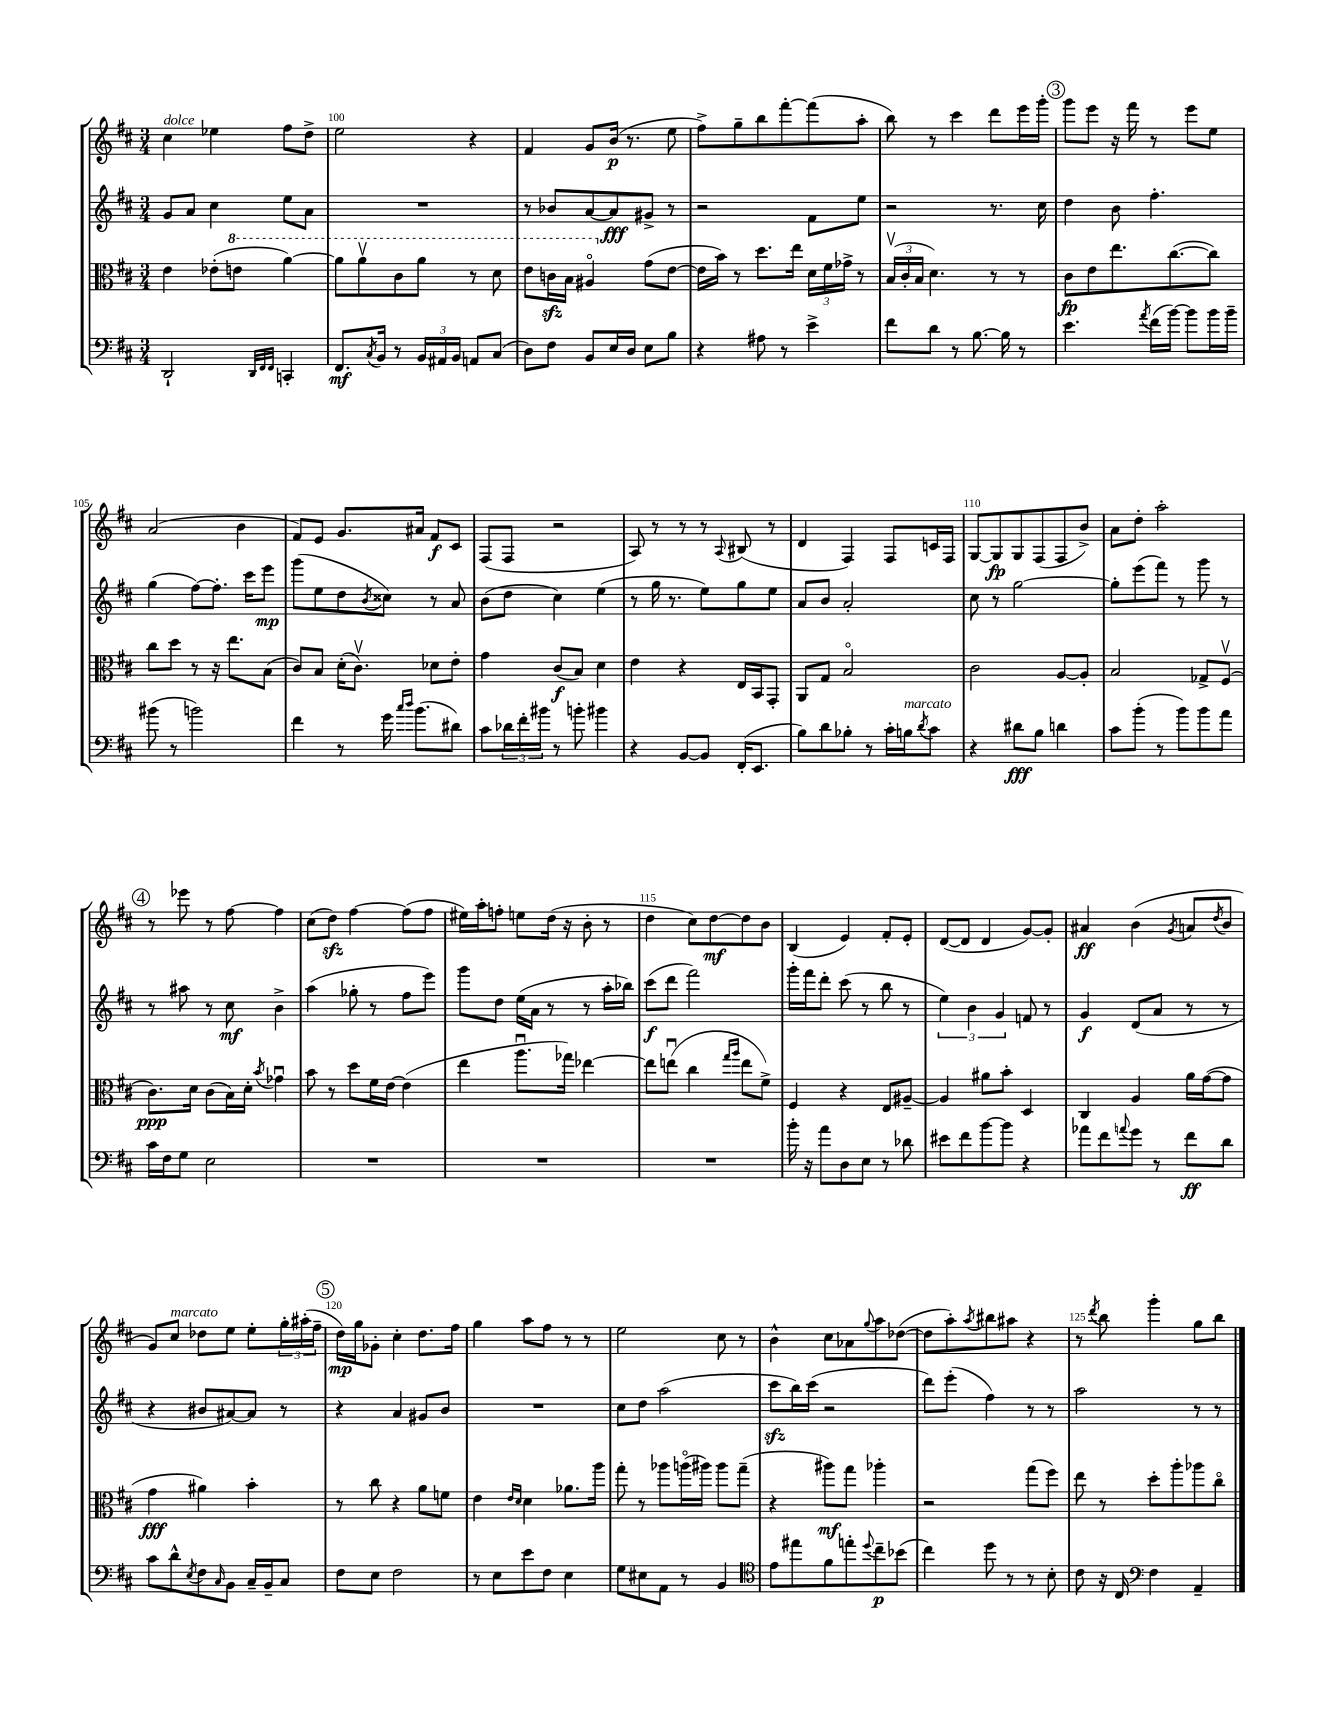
<<
\new StaffGroup <<
\new Staff = "s0" {
    \clef treble \key d \major \numericTimeSignature \time 3/4
    cis''4^\markup { \italic "dolce" } ees''4 fis''8 d''8-> |
    e''2 r4 |
    fis'4 g'8 b'16\p( r8. e''8 |
    fis''8->) g''8-- b''8 fis'''8~-. fis'''8( a''8-. |
    b''8) r8 cis'''4 d'''8 e'''16 g'''16-. |
    \mark \markup { \circle "3" } g'''8 e'''8 r16 fis'''16 r8 e'''8 e''8 |
    a'2( b'4 |
    fis'8) e'8 g'8. ais'16 fis'8\f cis'8 |
    fis8( fis8 r2 |
    a8) r8 r8 r8 \appoggiatura { a8 } bis8( r8 |
    d'4 fis4) fis8 c'16 fis16 |
    g8~ g8\fp g8 fis8( fis8 b'8->) |
    a'8 d''8-. a''2-. |
    \mark \markup { \circle "4" } r8 ees'''8 r8 fis''8~ fis''4 |
    cis''8( d''8\sfz) fis''4~ fis''8( fis''8 |
    eis''16) a''16-. f''8-. e''8 d''16( r16 b'8-. r8 |
    d''4 cis''8) d''8~\mf d''8 b'8 |
    b4( e'4) fis'8-. e'8-. |
    d'8~( d'8 d'4 g'8~) g'8-. |
    ais'4\ff b'4( \acciaccatura { g'8 } a'8 \acciaccatura { d''8 } b'8 |
    g'8) cis''8^\markup { \italic "marcato" } des''8 e''8 e''8-. \tuplet 3/2 { g''16-. ais''16-.( fis''16-- } |
    \mark \markup { \circle "5" } d''16\mp) g''16 ges'8-. cis''4-. d''8. fis''16 |
    g''4 a''8 fis''8 r8 r8 |
    e''2 cis''8 r8 |
    b'4-^ cis''8 aes'8 \appoggiatura { g''8 } a''8 des''8~( |
    des''8 a''8-.) \acciaccatura { a''8 } bis''8 ais''8 r4 |
    r8 \acciaccatura { d'''8 } b''8 g'''4-. g''8 b''8 \bar "|." |
}
\new Staff = "s1" {
    \clef treble \key d \major \numericTimeSignature \time 3/4
    g'8 a'8 cis''4 e''8 a'8 |
    R2. |
    r8 bes'8 a'8~ a'8\fff gis'8-> r8 |
    r2 fis'8 e''8 |
    r2 r8. cis''16 |
    \mark \markup { \circle "3" } d''4 b'8 fis''4.-. |
    g''4( fis''8~) fis''8.-. cis'''16 e'''8\mp |
    g'''8( e''8 d''8 \acciaccatura { b'8 } cisis''8) r8 a'8 |
    b'8( d''8 cis''4) e''4( |
    r8 g''16 r8. e''8) g''8 e''8 |
    a'8 b'8 a'2-. |
    cis''8 r8 g''2~ |
    g''8-. e'''8( fis'''8) r8 g'''8 r8 |
    \mark \markup { \circle "4" } r8 ais''8 r8 cis''8\mf b'4-> |
    a''4( ges''8-. r8 fis''8 e'''8) |
    g'''8 d''8 e''16( a'16 r8 r8 a''16-. bes''16) |
    cis'''8\f( d'''8 fis'''2) |
    g'''16-. fis'''16 d'''8-. cis'''8( r8 b''8 r8 |
    \tuplet 3/2 { e''4) b'4 g'4 } f'8 r8 |
    g'4\f d'8( a'8 r8 r8 |
    r4 bis'8 ais'8~) ais'8 r8 |
    \mark \markup { \circle "5" } r4 a'4 gis'8 b'8 |
    R2. |
    cis''8 d''8 a''2( |
    cis'''8\sfz b''16) cis'''16( r2 |
    d'''8) e'''8-.( fis''4) r8 r8 |
    a''2 r8 r8 \bar "|." |
}
\new Staff = "s2" {
    \clef alto \key d \major \numericTimeSignature \time 3/4
    e'4 ees'8-.( \ottava #1 e''!8 a''4~) |
    a''8 a''8\upbow cis''8 a''8 r8 d''8 |
    e''8 c''16\sfz b'16 ais'4\flageolet \ottava #0 g'8( e'8~ |
    e'16 b'16) r8 d''8. e''16 \tuplet 3/2 { d'16 fis'16 ges'16-> } r8 |
    \tuplet 3/2 { b16\upbow( cis'16-. b16 } d'4.) r8 r8 |
    \mark \markup { \circle "3" } cis'8\fp e'8 e''8. cis''8.~( cis''8) |
    cis''8 d''8 r8 r16 e''8. b8( |
    cis'8) b8 d'16-.( cis'8.\upbow) des'8 e'8-. |
    g'4 cis'8\f( b8) d'4 |
    e'4 r4 e16 b,16 g,8-. |
    a,8 g8 b2\flageolet |
    cis'2 a8~ a8-. |
    b2 ges8-> fis8\upbow( |
    \mark \markup { \circle "4" } cis'8.\ppp) d'16 cis'8( b16) d'16-. \acciaccatura { b'8 } ges'4\downbow |
    b'8 r8 d''8 fis'16 e'16~ e'4( |
    e''4 a''8.\downbow ges''16) ees''4~ |
    ees''8 e''8\downbow( cis''4 \grace { g''16 a''16 } e''8 fis'8->) |
    fis4 r4 e8 ais8~-- |
    ais4 ais'8 b'8-. d4 |
    cis4 a4 a'16 g'16~( g'8 |
    g'4\fff ais'4) b'4-. |
    \mark \markup { \circle "5" } r8 cis''8 r4 a'8 f'8 |
    e'4 \grace { e'16 d'16 } d'4 aes'8. a''16 |
    g''8-. r8 aes''8 a''16\flageolet( ais''16) ais''8 g''8--( |
    r4 ais''8\mf) g''8 aes''4-. |
    r2 g''8( fis''8) |
    e''8 r8 d''8-. a''8-. aes''8 cis''8\flageolet \bar "|." |
}
\new Staff = "s3" {
    \clef bass \key d \major \numericTimeSignature \time 3/4
    d,2-! \grace { d,32 fis,32 fis,32 } c,4-. |
    fis,8.\mf \acciaccatura { cis8 } b,16 r8 \tuplet 3/2 { b,16 ais,16 b,16 } a,8 cis8( |
    d8) fis8 b,8 e16 d16 e8 b8 |
    r4 ais8 r8 e'4-> |
    fis'8 d'8 r8 b8.~ b16 r8 |
    \mark \markup { \circle "3" } e'4. \acciaccatura { a'8 } fis'16( b'16~) b'8 b'16 b'16-- |
    bis'8( r8 b'2) |
    fis'4 r8 g'16 \grace { cis''16 d''16 } b'8.( dis'8) |
    cis'8 \tuplet 3/2 { des'16 fis'16-. bis'16 } r8 b'8-. bis'4 |
    r4 b,8~ b,8 fis,16-.( e,8. |
    b8) d'8 bes8-. r8 cis'16-. b16^\markup { \italic "marcato" } \acciaccatura { d'8 } cis'8 |
    r4 dis'8\fff b8 d'4 |
    cis'8 b'8-.( r8 b'8) b'8 a'8 |
    \mark \markup { \circle "4" } cis'16 fis16 g8 e2 |
    R2. |
    R2. |
    R2. |
    b'16-. r16 a'8 d8 e8 r8 des'8 |
    eis'8 fis'8 b'8~ b'8 r4 |
    aes'8 fis'8 \appoggiatura { a'8 } g'8 r8 fis'8\ff d'8 |
    cis'8 d'8-^ \acciaccatura { e8 } fis8 \grace { cis16 } b,8 cis16-- b,16-- cis8 |
    \mark \markup { \circle "5" } fis8 e8 fis2 |
    r8 e8 e'8 fis8 e4 |
    g8 eis8 a,8 r8 b,4 |
    \clef tenor e'8 eis''8 fis'8 e''8-. \appoggiatura { d''8 } cis''8--\p bes'8( |
    cis''4) d''8 r8 r8 b8-. |
    cis'8 r16 cis16 \clef bass fis4 a,4-- \bar "|." |
}
>>
>>
\layout { \context { \Score currentBarNumber = #99 \override BarNumber.break-visibility = ##(#f #t #t) barNumberVisibility = #(every-nth-bar-number-visible 5) } }
